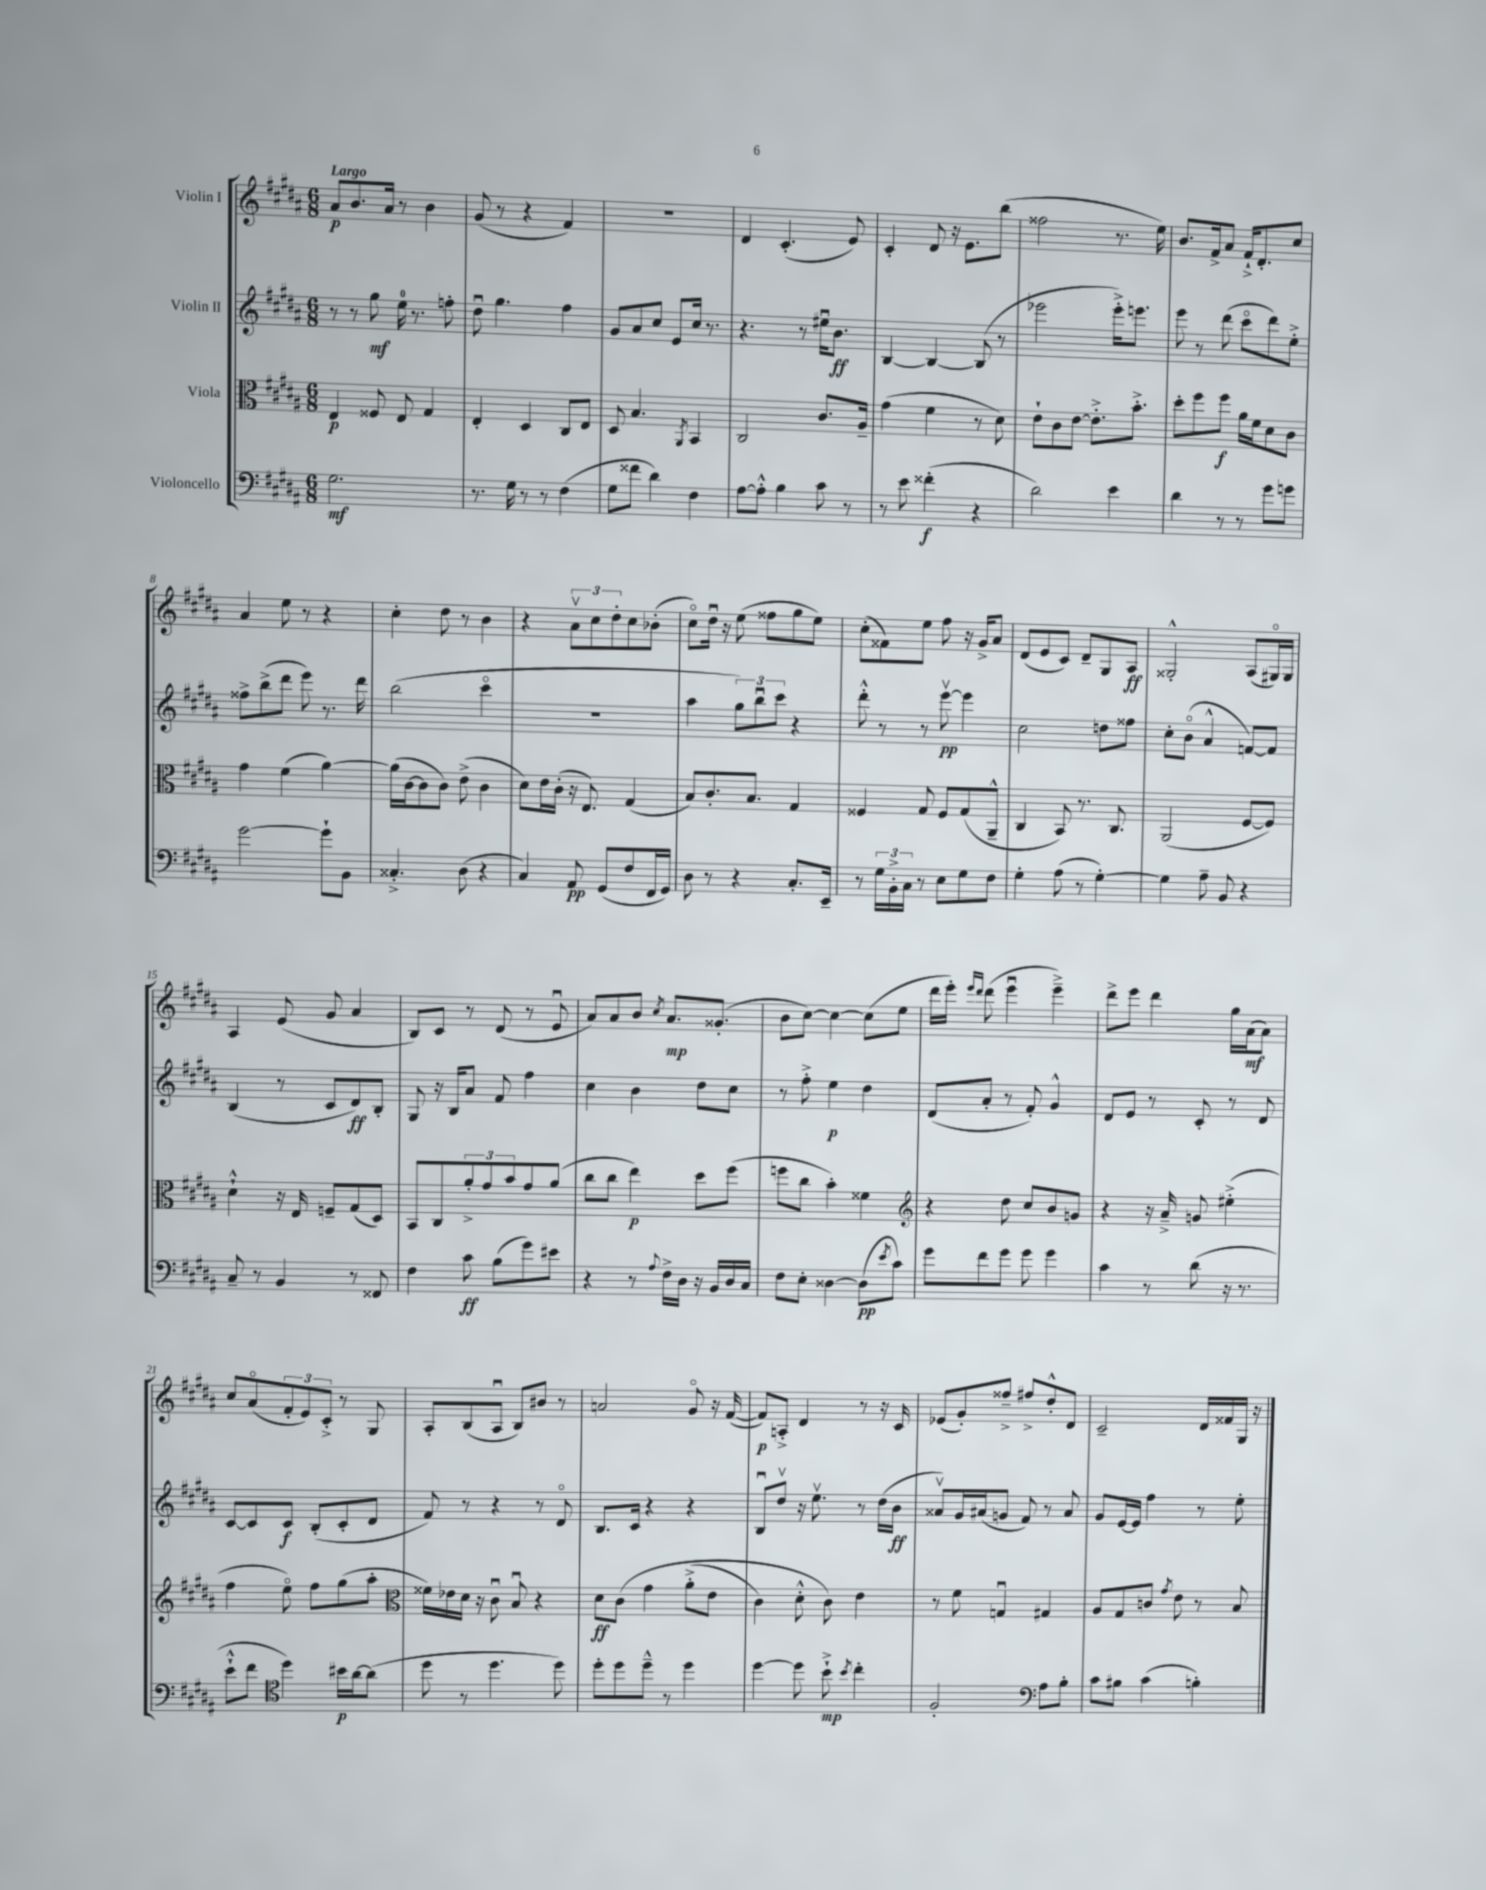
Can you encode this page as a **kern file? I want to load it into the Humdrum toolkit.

**kern	**kern	**kern	**kern
*staff4	*staff3	*staff2	*staff1
*clefF4	*clefC3	*clefG2	*clefG2
*k[f#c#g#d#a#]	*k[f#c#g#d#a#]	*k[f#c#g#d#a#]	*k[f#c#g#d#a#]
*M6/8	*M6/8	*M6/8	*M6/8
2.G#	4E	8r	8a#
.	.	8r	8.b
.	8F##	8gg#	.
.	.	.	16a#
.	8E	16ee	8r
.	.	8.r	.
.	4G#	.	4b
.	.	8ff'	.
=	=	=	=
8.r	4E'	8dd#u	(8g#
.	.	4.gg#	8r
16G#	.	.	.
8r	4D#	.	4r
8r	.	.	.
(4F#	8C#	4ff#	4f#)
.	8E	.	.
=	=	=	=
8G#	8D#	8g#	2.r
8f##	4.B	8a#	.
4d#)	.	8cc#	.
.	.	8e	.
.	8qAA#	.	.
4F#	4BB	16cc#	.
.	.	8.r	.
=	=	=	=
[8A#	2C#	4.r	4d#
8A#'^^]	.	.	.
4B	.	.	(4.c#'
.	.	8r	.
8c#	8.c#	16ee#u	.
.	.	8.b	.
8r	.	.	8e)
.	16A#~	.	.
=	=	=	=
8r	(4g#	[4B	4c#'
8e	.	.	.
(4f##'	4f#	4B_	8d#
.	.	.	16r
.	.	.	8.e
4r	8r	(8B]	.
.	8d#)	8r	(8bb
=	=	=	=
2d#)	8e`	2eee-	2ff##
.	8c#	.	.
.	[8e	.	.
.	8.e'^]	.	.
4e	.	16eee-'^)	8.r
.	8.b'^	8.eee	.
.	.	.	16ee)
=	=	=	=
4d#	8dd#'	8eee	8.b
.	8ff#	8r	.
.	.	.	16f#^
8r	8ff#	(8ddd#	8a#
8r	16a#	8ccc#o	16f#`^
.	16f#	.	8.d#'
8g#	8d#	8ddd#)	.
8g	8c#	8ee'^	8cc#
=	=	=	=
[2g#	4g#	8ff##^	4a#
.	.	(8bb^	.
.	(4f#	8ddd#	8ee
.	.	8eee)	8r
8g#`]	[4a#)	8.r	4r
8BB	.	.	.
.	.	16ddd#	.
=	=	=	=
4.C##'^	(16a#]	(2bb	4cc#'
.	[16c#	.	.
.	8c#]	.	.
.	8c#)	.	8dd#
(8D#	(8e^	.	8r
4r	4c#	4ccc#o	4b
=	=	=	=
4C#)	8d#)	2.r	4r
.	16e	.	.
.	(16c#'	.	.
8AA#	16r	.	12a#v
.	8.E)	.	.
.	.	.	12cc#
(8GG#	.	.	.
.	.	.	12dd#'
8F#	(4G#	.	8cc#
16FF#	.	.	(8b-'
16GG#)	.	.	.
=	=	=	=
8D#	8B)	4aa#	8cc#o)
8r	8.c#'	.	16dd#u
.	.	.	16r
4r	.	12gg#)	(8ee
.	8.B	.	.
.	.	12bbu	.
.	.	.	8ff##
.	.	12ccc#	.
8.C#'	4G#	4r	8gg#
.	.	.	8ee)
16EE~	.	.	.
=	=	=	=
8r	4F##	8ddd#'^^	(8cc#'
24G#	.	8r	8f##)
24BB'^	.	.	.
24C#	.	.	.
8r	8G#	8r	8ee
8E	8F##	[8eeev	8ff#
8G#	(8G#	4eee]	16r
.	.	.	16g#^
8F#	8AA#~^^	.	8a#
=	=	=	=
4G#'	4C#	2cc#	(8d#
.	.	.	8e
(8A#	8BB)	.	8c#)
8r	8.r	.	8d#~
[4G#')	.	8dd	8G#
.	8.C#	.	.
.	.	8ff##	8A#
=	=	=	=
4G#]	(2AA#	8cc#'	2G##'^^
.	.	(8bo	.
8A#~	.	4a#^^	.
8BB	.	.	.
4r	[8F#	[8f)	(8A#
.	8F#])	8f]	16G#o)
.	.	.	16G#
=	=	=	=
8C#~	4d#`^^	(4B	4A#
8r	.	.	.
4BB	16r	8r	(8e
.	16E	.	.
.	8F~	8c#	8g#
8r	(8G#	8d#)	4a#
8FF##	8D#)	8B'	.
=	=	=	=
4F#	8BB	8G#	8B)
.	8C#	16r	8c#
.	.	16B	.
8c#	12a#'^	8a#	8r
.	12g#	.	.
(8B	.	8f#	(8d#
.	12b	.	.
8g#)	8g#	4ff#	8r
8e#	(8a#	.	8eu
=	=	=	=
4r	8cc#	4cc#	8a#)
.	8cc#	.	8a#
8r	4ee)	4b	8b
8qqA#	.	.	8qcc#
16F#^	.	.	8.a#
16D#	.	.	.
16r	8dd#	8dd#	.
16BB	.	.	(8.g##'
16D#	(8ff#	8cc#	.
16C#	.	.	.
=	=	=	=
8F#	8ff	8r	8b
8E'	8cc#	8ff#'^	[8cc#)
[4D##	4b')	4ee	4cc#_
(8D##]	4f##	4dd#	(8cc#]
8qe	.	.	.
8c#)	.	.	8ee
=	=	=	=
*	*clefG2	*	*
8g#	4r	(8d#	16ddd#
.	.	.	16eee')
.	.	.	16qqeee
.	.	.	16qqddd#
8f#	.	8a#'	(8ddd#
8g#	8dd#	8r	4eeeu
8g#	8cc#	8f#')	.
4g#	8b	4g#^^	4eee~^)
.	8g	.	.
=	=	=	=
4c#	4r	8d#	8ddd#^
.	.	8e	8eee
8r	16r	8r	4ddd#
.	16a#~^	.	.
(8d#	8g	8c#'	.
16r	(4ee#'^	8r	16gg#
8.r	.	.	(16a#
.	.	8d#	8a#)
=	=	=	=
8e`^^	4ff#	[8c#	8cc#
8f#	.	8c#]	(8a#o
*clefC4	*	*	*
4dd#)	8eeo)	8c#	12f#'
.	.	.	12e)
.	8ff#	(8B'	.
.	.	.	12c#'^
16b#	(8gg#	8c#'	8r
[16a#	.	.	.
(8a#]	8aa#'	8d#	8G#
=	=	=	=
*	*clefC3	*	*
8dd#	16f##)	8f#)	8A#'
.	16e-	.	.
8r	16d#	8r	(8B
.	16r	.	.
4.dd#	8c#u	4r	8A#u
.	8Bu	.	8B)
.	4r	8r	8b#
8dd#)	.	8d#o	8r
=	=	=	=
8dd#'	8d#	8.B	2a
8dd#	&(8c#	.	.
.	.	16c#	.
8dd#~^^	4g#	4r	.
8r	.	.	.
4dd#	(8a#'^	4r	8g#o
.	8e	.	16r
.	.	.	([16f#
=	=	=	=
[4dd#	4c#)	8Bu	8f#])
.	.	8dd#v	8A'^
8dd#]	8d#'^^	16r	4d#
.	.	8.eev	.
8b`^	8c#&)	.	.
8qb	.	.	.
4cc#'	4e	8r	8r
.	.	(16dd#	16r
.	.	16b	16c#
=	=	=	=
2F#'	8r	8a##v)	(8e-
.	8f#	16g#	8g#')
.	.	(16a#	.
.	4Gu	8g	8ff##~^
.	.	8f#)	8ff#^
*clefF4	*	*	*
8A#	4G#	8r	8dd#'^^
8B'	.	8a#	8d#
=	=	=	=
8c#	8A#	8g#	2c#~
8B#	8G#	[16e	.
.	.	16e]	.
(4c#	8c	4ff#	.
.	8qg#	.	.
.	8e	.	.
4B')	8r	8r	16d#
.	.	.	16f##
.	8B	8ee'	16G#
.	.	.	16r
==	==	==	==
*-	*-	*-	*-
